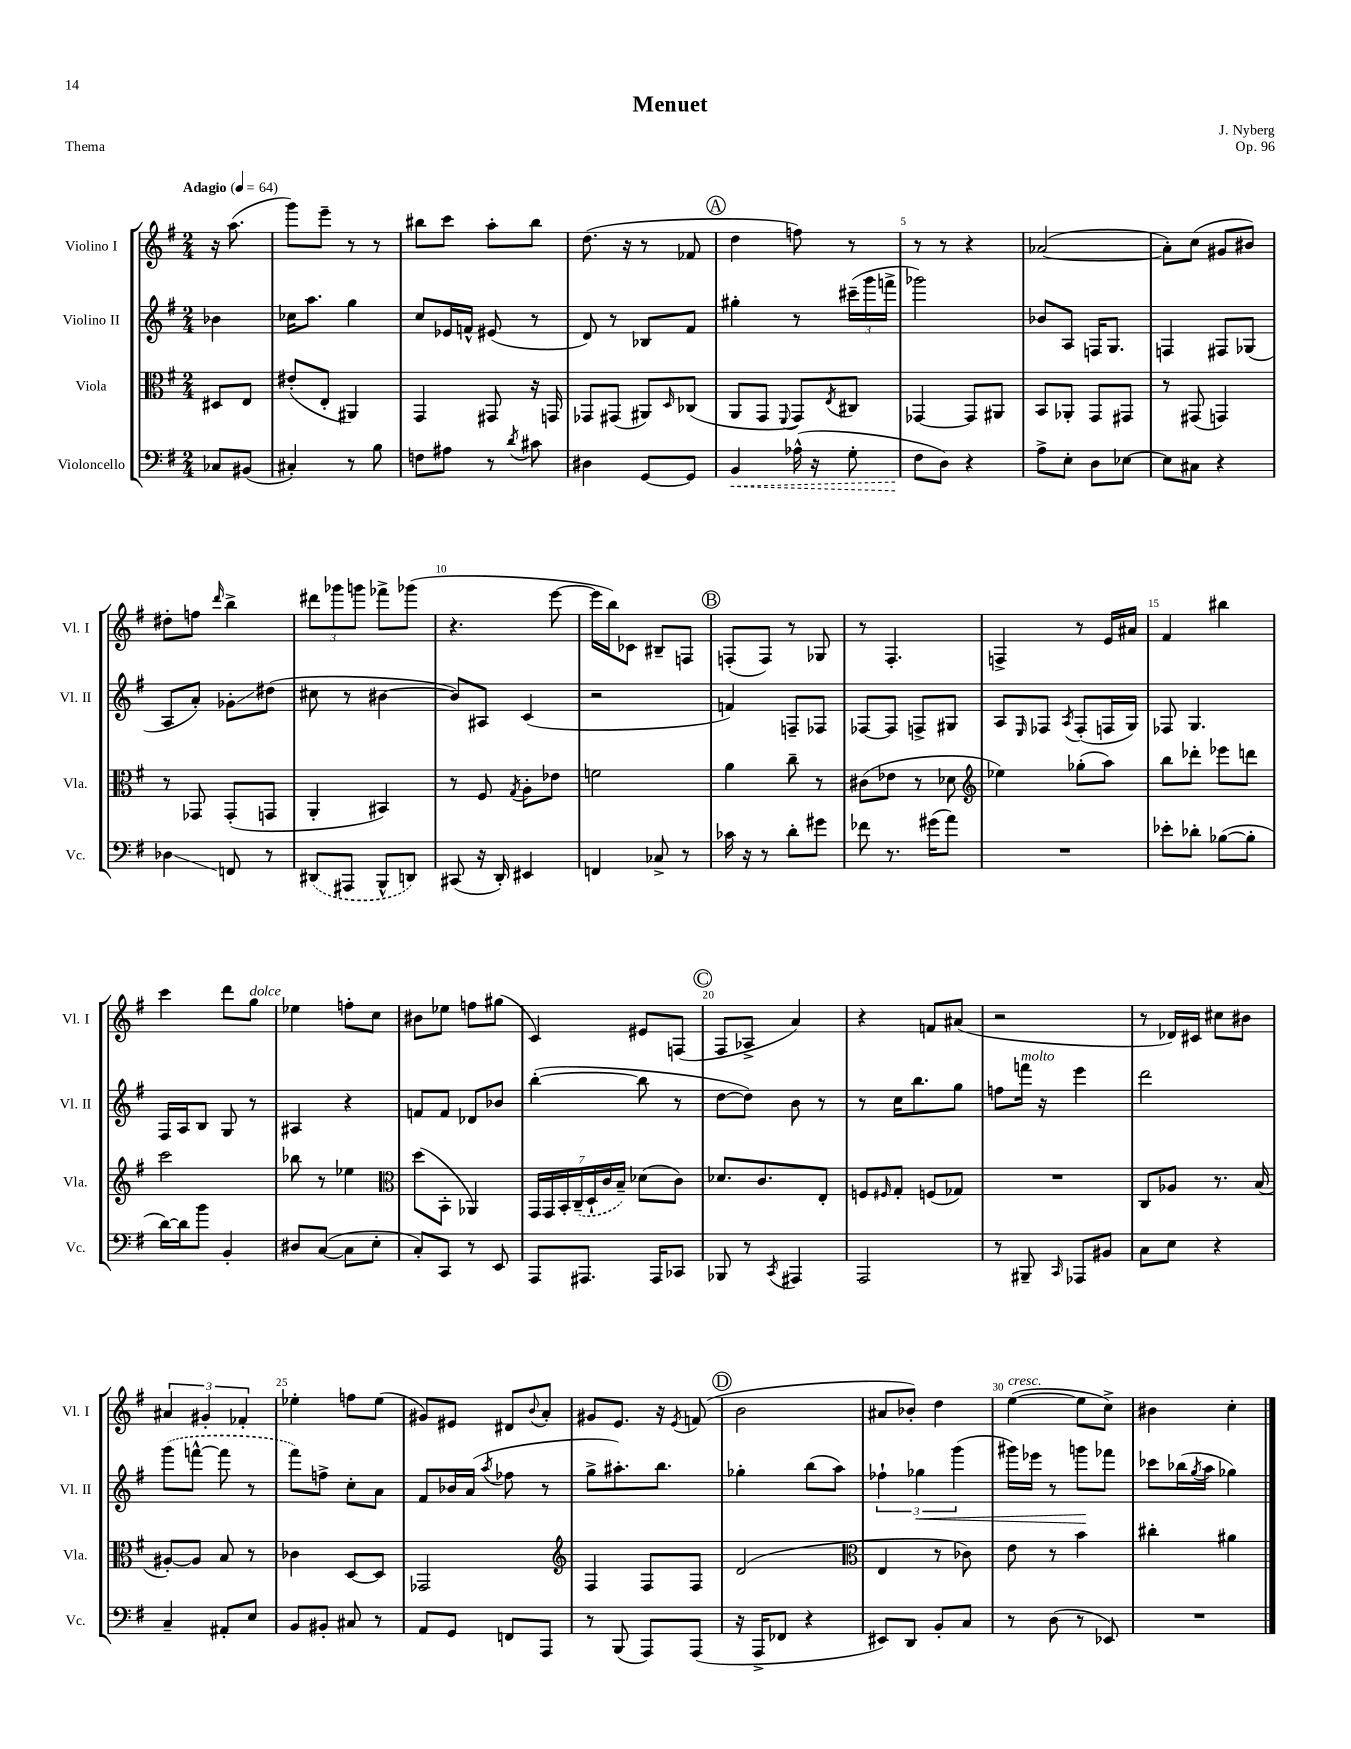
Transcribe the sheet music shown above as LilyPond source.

\header { title = "Menuet" composer = "J. Nyberg" opus = "Op. 96" piece = "Thema" }
<<
\new StaffGroup <<
\new Staff = "s0" \with { instrumentName = "Violino I" shortInstrumentName = "Vl. I" } {
    \clef treble \key g \major \numericTimeSignature \time 2/4 \partial 4 \tempo "Adagio" 4 = 64
    r16 a''8.( |
    g'''8) e'''8-- r8 r8 |
    bis''8 c'''8 a''8-. bis''8 |
    d''8.( r16 r8 fes'8 |
    \mark \markup { \circle "A" } d''4 f''8) r8 |
    r8 r8 r4 |
    aes'2~( |
    aes'8-.) c''8( gis'8 bis'8) |
    dis''8-. f''8 \grace { d'''16 } b''4-> |
    \tuplet 3/2 { dis'''8 ges'''8 g'''8 } fes'''8-> ges'''8( |
    r4. e'''8~ |
    e'''16 b''16) ces'8 bis8-- f8 |
    \mark \markup { \circle "B" } f8-.( f8) r8 ges8 |
    r8 fis4.-. |
    f4-> r8 e'16 ais'16 |
    fis'4 bis''4 |
    c'''4 d'''8 g''8^\markup { \italic "dolce" } |
    ees''4 f''8-. c''8 |
    bis'8 ees''8 f''8 gis''8( |
    c'4) eis'8 f8( |
    \mark \markup { \circle "C" } fis8 aes8-> a'4) |
    r4 f'8 ais'8( |
    r2 |
    r8 des'16) cis'16 cis''8 bis'8 |
    \tuplet 3/2 { ais'4 gis'4-. fes'4-. } |
    ees''4-. f''8 ees''8( |
    gis'8) eis'8 dis'8 \appoggiatura { b'8 } a'8-. |
    gis'8 e'8. r16 \acciaccatura { e'8 } f'8( |
    \mark \markup { \circle "D" } b'2 |
    ais'8 bes'8-.) d''4 |
    e''4~^\markup { \italic "cresc." }( e''8 c''8->) |
    bis'4 c''4-. \bar "|." |
}
\new Staff = "s1" \with { instrumentName = "Violino II" shortInstrumentName = "Vl. II" } {
    \clef treble \key g \major \numericTimeSignature \time 2/4 \partial 4
    bes'4 |
    ces''16 a''8. g''4 |
    c''8 ees'16 f'16-^ eis'8( r8 |
    d'8) r8 bes8 fis'8 |
    \mark \markup { \circle "A" } gis''4-. r8 \tuplet 3/2 { cis'''16--( g'''16 f'''16-> } |
    ges'''2) |
    bes'8 a8 f16 g8. |
    f4 fis8 ges8( |
    a8 a'8-.) ges'8-.\glissando dis''8( |
    cis''8 r8 bis'4~ |
    bis'8) ais8 c'4( |
    r2 |
    \mark \markup { \circle "B" } f'4) f8-- fes8 |
    fes8~ fes8 f8-> gis8 |
    a8 \grace { e16 } fes8 \acciaccatura { a8 } fes8-.( f16 g16) |
    fes8 g4. |
    fis16 a16 b8 g8 r8 |
    ais4 r4 |
    f'8 f'8 des'8 bes'8 |
    b''4~-.( b''8 r8 |
    \mark \markup { \circle "C" } d''8~ d''8) b'8 r8 |
    r8 c''16 b''8. g''8 |
    f''8 f'''16^\markup { \italic "molto" } r16 e'''4 |
    d'''2 |
    \once \slurDashed g'''8( f'''8~-^ f'''8 r8 |
    fis'''8) f''8-> c''8-. a'8 |
    fis'8 bes'16 a'16( \acciaccatura { a''8 } fes''8 r8 |
    g''8-> ais''8.-.) b''8. |
    \mark \markup { \circle "D" } ges''4-. b''8( a''8) |
    \tuplet 3/2 { fes''4-! ges''4\< g'''4( } |
    gis'''16) ees'''16 r8 g'''8\! fes'''8 |
    ces'''8 bes''16( \acciaccatura { g''8 } a''16 ges''4) \bar "|." |
}
\new Staff = "s2" \with { instrumentName = "Viola" shortInstrumentName = "Vla." } {
    \clef alto \key g \major \numericTimeSignature \time 2/4 \partial 4
    dis8 e8 |
    eis'8-.( e8-. ais,4) |
    g,4 gis,8 r16 g,16 |
    ges,8 gis,8( ais,8) \grace { d16 } ces8( |
    \mark \markup { \circle "A" } a,8 g,8 \appoggiatura { fis,8 } g,8) \acciaccatura { e8 } cis8 |
    ges,4~ ges,8 ais,8 |
    b,8 aes,8-. g,8 gis,8 |
    r8 gis,8( g,4) |
    r8 ges,8 ges,8-.( g,8 |
    a,4-. bis,4) |
    r8 fis8 \acciaccatura { g8 } a8-. ees'8 |
    f'2 |
    \mark \markup { \circle "B" } a'4 c''8-- r8 |
    cis'8( ees'8 r8 des'8 |
    \clef treble ees''4) ges''8-.( a''8) |
    b''8 des'''8-. ees'''8 d'''8 |
    c'''2 |
    bes''8 r8 ees''4 |
    \clef alto d''8( b,8-. aes,4) |
    \tuplet 7/4 { g,16 g,16 b,16-. \once \slurDashed c16--( d16-! c'16 b16--) } des'8( c'8) |
    \mark \markup { \circle "C" } des'8. c'8. e8-. |
    f8 \grace { fis16 } g8-. f8( ges8) |
    R2 |
    c8 aes8 r8. b16( |
    ais8~-.) ais8 b8 r8 |
    ces'4 d8~ d8 |
    ges,2 |
    \clef treble fis4 fis8 fis8 |
    \mark \markup { \circle "D" } d'2( |
    \clef alto e4 r8 ces'8) |
    e'8 r8 b'4 |
    cis''4-. ais'4 \bar "|." |
}
\new Staff = "s3" \with { instrumentName = "Violoncello" shortInstrumentName = "Vc." } {
    \clef bass \key g \major \numericTimeSignature \time 2/4 \partial 4
    ces8 bis,8( |
    cis4-.) r8 b8 |
    f8 ais8 r8 \acciaccatura { d'8 } cis'8 |
    dis4 g,8~ g,8 |
    \mark \markup { \circle "A" } \once \override Hairpin.style = #'dashed-line b,4\< aes16-^( r16 g8-. |
    fis8\! d8) r4 |
    a8-> e8-. d8 ees8~ |
    ees8 cis8 r4 |
    des4\glissando f,8 r8 |
    \once \slurDashed dis,8( ais,,8 b,,8-^ d,8) |
    cis,8( r16 d,16-.) eis,4 |
    f,4 ces8-> r8 |
    \mark \markup { \circle "B" } ces'16 r16 r8 d'8-. gis'8 |
    fes'8 r8. gis'16( a'8) |
    R2 |
    ees'8-. des'8-. bes8~( bes8-. |
    d'16~) d'16 b'8 b,4-. |
    dis8 c8~( c8 e8-. |
    c8-.) c,8 r8 e,8 |
    a,,8 ais,,8. ais,,16 ces,8 |
    \mark \markup { \circle "C" } bes,,8 r8 \acciaccatura { c,8 } ais,,4 |
    a,,2 |
    r8 bis,,8-- \grace { c,16 } aes,,8 bis,8 |
    c8 e8 r4 |
    c4-- ais,8-. e8 |
    b,8 bis,8-. cis8 r8 |
    a,8 g,8 f,8 a,,8 |
    r8 b,,8( a,,8) a,,8( |
    \mark \markup { \circle "D" } r16 a,,16-> fes,8 r4 |
    eis,8) d,8 b,8-. c8 |
    r8 d8( r8 ees,8) |
    R2 \bar "|." |
}
>>
>>
\layout { \context { \Score \override BarNumber.break-visibility = ##(#f #t #t) barNumberVisibility = #(every-nth-bar-number-visible 5) } }
